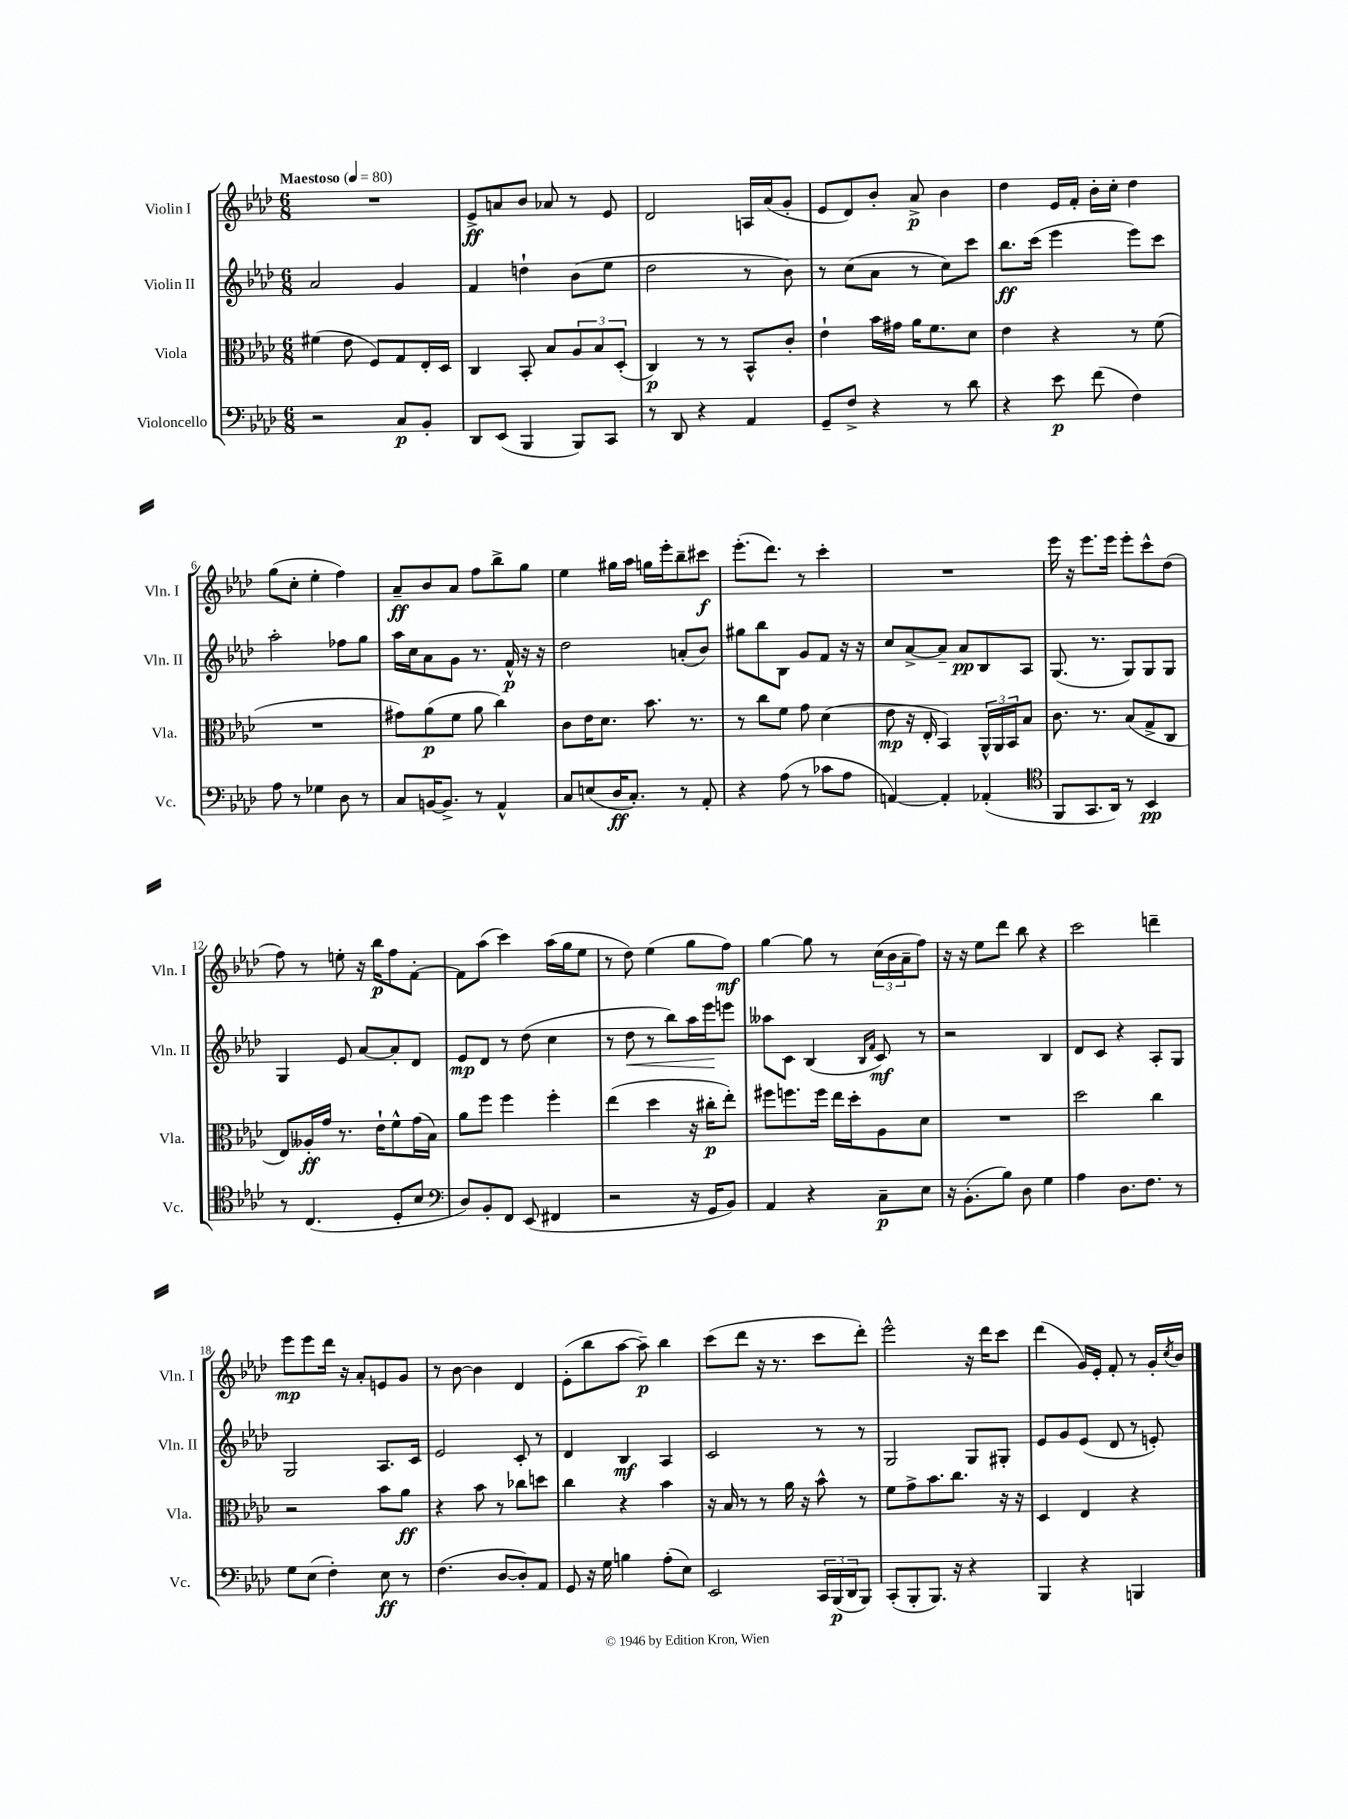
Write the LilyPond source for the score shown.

<<
\new StaffGroup <<
\new Staff = "s0" \with { instrumentName = "Violin I" shortInstrumentName = "Vln. I" } {
    \clef treble \key aes \major \numericTimeSignature \time 6/8 \tempo "Maestoso" 4 = 80
    R2. |
    ees'8->\ff a'8 bes'8 aes'8 r8 ees'8 |
    des'2 a16 aes'16( g'8-. |
    ees'8 des'8) bes'8-. aes'8->\p bes'4 |
    des''4 ees'16 f'16-. bes'16-. c''16-. des''4 |
    g''8( c''8-. ees''4-. f''4) |
    aes'8--\ff bes'8 aes'8 f''8 bes''8-> g''8 |
    ees''4 gis''16 aes''16 g''16 ees'''16-. bes''8-- cis'''8\f |
    ees'''8.-.( des'''8.) r8 c'''4-. |
    R2. |
    ees'''16 r16 ees'''8. ees'''16 ees'''8-. c'''8-^ des''8( |
    f''8) r8 e''8-. r16 bes''16\p f''8 f'8~-. |
    f'8 aes''8( c'''4) aes''16( g''16 ees''8 |
    r8 des''8) ees''4( g''8 f''8\mf) |
    g''4~ g''8 r8 \tuplet 3/2 { c''16( bes'16 aes'16-- } f''8) |
    r16 r16 ees''8 des'''8 bes''8 r4 |
    c'''2 d'''4-- |
    ees'''8\mp ees'''8 des'''16 r16 aes'8-. e'8 g'8 |
    r8 bes'8~ bes'4 des'4 |
    ees'8-.( bes''8 aes''8~ aes''8--\p) bes''4 |
    c'''8( des'''8 r16 r8. c'''8 des'''8-.) |
    ees'''2-^ r16 des'''16 c'''8 |
    des'''4( g'16) ees'16-. f'8-. r8 g'16-. \acciaccatura { c''8 } bes'16 \bar "|." |
}
\new Staff = "s1" \with { instrumentName = "Violin II" shortInstrumentName = "Vln. II" } {
    \clef treble \key aes \major \numericTimeSignature \time 6/8
    aes'2 g'4 |
    f'4 d''4-! bes'8( ees''8 |
    des''2 r8 bes'8) |
    r8 c''8( aes'8 r8 c''8) c'''8 |
    bes''8.\ff c'''16( ees'''4 ees'''8) c'''8 |
    aes''2-. fes''8 g''8 |
    aes''16 c''16 aes'8 g'8 r8. f'16-^\p r16 r16 |
    des''2 a'8-.( bes'8) |
    gis''8 bes''8 bes8 g'8 f'8 r16 r16 |
    c''8 aes'8~-> aes'8-- aes'8\pp bes8 aes8 |
    g8.( r8. g8) g8 g8 |
    g4 ees'8 aes'8~ aes'8-. des'8 |
    ees'8\mp des'8 r8 des''8( c''4 |
    r8 des''8\< r8 bes''8) aes''16 ees'''16\! e'''8 |
    aeses''8 c'8 bes4( \grace { bes16 f'16 } c'8\mf) r8 |
    r2 bes4 |
    des'8 c'8 r4 aes8-. g8 |
    g2 aes8. c'16 |
    ees'2 c'8-. r8 |
    des'4 bes4\mf aes4 |
    c'2 r8 r8 |
    g2 g8 gis8-. |
    ees'8 g'8 ees'8( des'8 r8 e'8-.) \bar "|." |
}
\new Staff = "s2" \with { instrumentName = "Viola" shortInstrumentName = "Vla." } {
    \clef alto \key aes \major \numericTimeSignature \time 6/8
    fis'4( ees'8 f8) g8 ees16-. des16 |
    c4 bes,8-. bes8 \tuplet 3/2 { aes8 bes8 des8-.( } |
    c4\p) r8 r8 bes,8-^ c'8-. |
    ees'4-! bes'16 gis'16 aes'16 f'8. des'8 |
    ees'4 r4 r8 f'8( |
    R2. |
    gis'8) aes'8\p( f'8 aes'8 c''4) |
    c'8 ees'16 des'8. bes'8. r8. |
    r8 c''8 f'8 g'8 des'4( |
    ees'8\mp r16 ees16-. bes,4) \tuplet 3/2 { aes,16-^ aes,16 bes,16 } bes8 |
    c'8. r8. bes8( g8-> c8 |
    ees8) aeses16-.\ff g'16 r8. ees'16-! f'8-^ g'16( bes16) |
    aes'8 f''8 f''4 f''4-. |
    ees''4( des''4 r16 cis''16-.\p ees''8-.) |
    fis''8 f''8. f''16 ees''16 des''16-. aes8 des'8 |
    R2. |
    des''2 c''4 |
    r2 bes'8 aes'8\ff |
    r4 bes'8 r8 ces''8 d''8 |
    c''4 r4 bes'4 |
    r16 bes16 r8 r8 aes'16 r16 bes'8-^ r8 |
    f'8 g'8-> bes'8. c''8. r16 r16 |
    des4 ees4 r4 \bar "|." |
}
\new Staff = "s3" \with { instrumentName = "Violoncello" shortInstrumentName = "Vc." } {
    \clef bass \key aes \major \numericTimeSignature \time 6/8
    r2 c8\p bes,8-. |
    des,8 ees,8( bes,,4 bes,,8) c,8 |
    r8 des,8 r4 aes,4 |
    g,8-- f8-> r4 r8 des'8 |
    r4 ees'8\p f'8( f4) |
    aes8 r8 ges4 des8 r8 |
    c8 b,16~ b,8.-> r8 aes,4-^ |
    c8 e8( des16\ff c8.-.) r8 aes,8-. |
    r4 aes8( r8 ces'8 aes8 |
    a,4~) a,4-. aes,4-.( |
    \clef tenor f,8 g,8. aes,16) r8 bes,4\pp |
    r8 c4.( des8-. bes8 |
    \clef bass des8) bes,8-. f,8 ees,8( fis,4 |
    r2 r16 g,16 bes,8) |
    aes,4 r4 c8--\p ees8 |
    r16 bes,8.-.( bes8) des8 g4 |
    aes4 des8. f8. r8 |
    g8 ees8( f4-.) ees8\ff r8 |
    f4.( des8~ des8-.) aes,8 |
    g,8 r16 g16 b4 aes8-.( ees8) |
    ees,2 \tuplet 3/2 { c,16 bes,,16\p( des,16 } bes,,8) |
    c,8-.( bes,,8-. bes,,8.) r16 r4 |
    bes,,4 r4 b,,4 \bar "|." |
}
>>
>>
